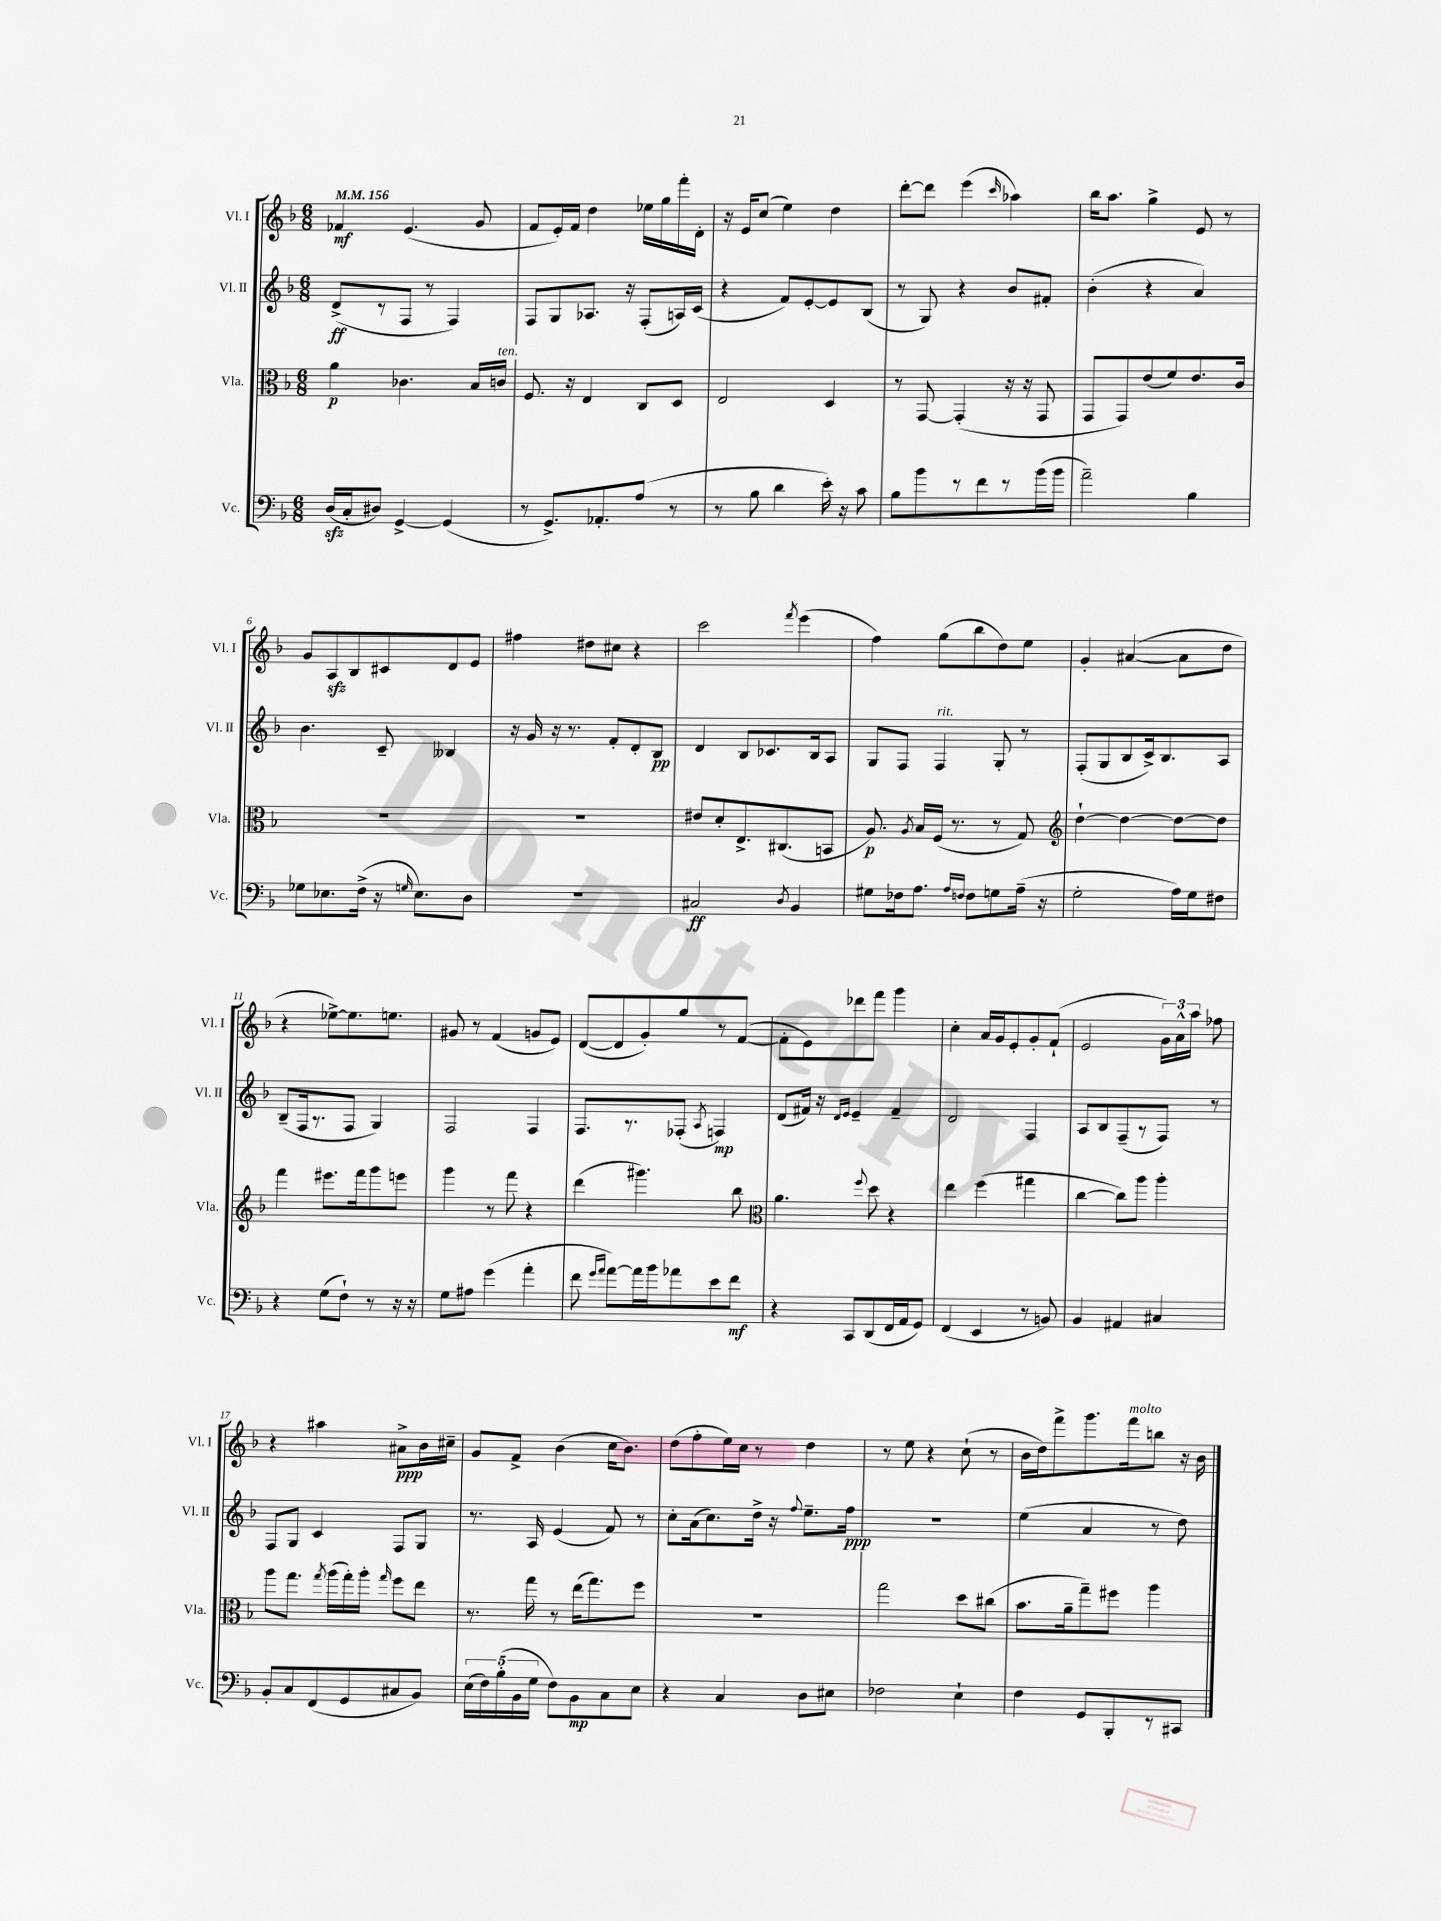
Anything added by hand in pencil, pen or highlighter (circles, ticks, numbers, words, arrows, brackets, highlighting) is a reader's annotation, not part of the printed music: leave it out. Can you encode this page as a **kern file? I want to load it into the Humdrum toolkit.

**kern	**kern	**kern	**kern
*staff4	*staff3	*staff2	*staff1
*clefF4	*clefC3	*clefG2	*clefG2
*k[b-]	*k[b-]	*k[b-]	*k[b-]
*M6/8	*M6/8	*M6/8	*M6/8
*MM156	*MM156	*MM156	*MM156
(16D	4a	(8d^	4f-
16C'	.	.	.
8D#)	.	8r	.
[4GG^	4.c-	8F	(4.e
.	.	8r	.
(4GG]	.	4F)	.
.	16B-	.	8g
.	16c	.	.
=	=	=	=
8r	8.F	8F	8f
8.GG^)	.	8G	16e')
.	16r	.	16f
.	4E	8.A-	4dd
8.AA-'	.	.	.
.	.	16r	.
(8A	8C	(8F'	16ee-
.	.	.	16gg
8r	8D	16A)	16fff'
.	.	(16c	16d'
=	=	=	=
8r	2E	4r	16r
.	.	.	16e
8B-	.	.	(8cc
4d	.	8f)	4ee)
.	.	[8e'	.
16e')	4D	8e]	4dd
16r	.	.	.
8c	.	(8B-	.
=	=	=	=
8B-	8r	8r	[8ddd'
8b-	[8GG	8G)	8ddd]
8r	(4GG']	4r	(4eee
8f	.	.	.
.	.	.	16qqccc
8r	16r	8b-	4aa-)
.	16r	.	.
(16b-	8GG	8f#'	.
16b-	.	.	.
=	=	=	=
2a~)	8GG	(4b-'	16bb-
.	.	.	8.aa
.	8GG)	.	.
.	(8e	4r	4gg^
.	8f)	.	.
4B-	8.e	4a)	8e
.	.	.	8r
.	16c	.	.
=	=	=	=
8G-	2.r	4.b-	8g
8.E-	.	.	8A
.	.	.	8B-
(16F^	.	.	.
16r	.	8c~	8c#
16qqG	.	.	.
8.E-)	.	.	.
.	.	4B--	8d
8D	.	.	8e
=	=	=	=
2.r	2.r	16r	4ff#
.	.	16g	.
.	.	16r	.
.	.	8.r	.
.	.	.	8dd#
.	.	8f'	8cc#
.	.	8d'	4r
.	.	8B-	.
=	=	=	=
2C#	8e#	4d	2ccc
.	8d'	.	.
.	8.E^	8B-	.
.	.	8.c-	.
.	(8.C#	.	.
8qD	.	.	8qfff
4BB-	.	.	(4eee
.	.	16B-	.
.	8BB	8A	.
=	=	=	=
8G#	8.A)	8G	4ff)
16F-	.	8F	.
.	8qA	.	.
8.A	16B-	.	.
.	(16F	4F	(8gg
.	8.r	.	.
16qqA	.	.	.
16qqF	.	.	.
8F	.	.	8bb-
8G	8r	8G'	8dd)
(16A~	8G)	8r	8ee
16r	.	.	.
=	=	=	=
*	*clefG2	*	*
2G'	[4dd`	(8F'	4g'
.	.	8G	.
.	4dd_	8B-	([4a#
.	.	16c^)	.
.	.	8.B-	.
16A)	8dd_	.	8a#]
16G	.	.	.
8F#	8dd]	8A	8dd
=	=	=	=
4r	4fff	(8B-~	4r
.	.	16F	.
.	.	8.r	.
(8G	8.eee#	.	[8ee-^)
8F`)	.	8F	8.ee-]
.	16fff	.	.
8r	8ggg	4G)	.
.	.	.	8.ee
16r	8eee	.	.
16r	.	.	.
=	=	=	=
8G	4ggg	2F	8g#
8A#	.	.	8r
(4g	8r	.	(4f
.	8fff	.	.
4a'	4r	4F	8g
.	.	.	8e)
=	=	=	=
8f	(4ddd	8.F	([8d
16qqg	.	.	.
16qqa	.	.	.
[8a)	.	.	8d]
.	.	8.r	.
16a]	4.ggg#)	.	8g')
16b-	.	.	.
8a-	.	(8F-'	8gg
.	.	8qA	.
8e	.	4F)	8r
8f	8bb-	.	([8f
=	=	=	=
*	*clefC3	*	*
4r	4.a	(8d	8f']
.	.	16f#)	8e)
.	.	16r	.
.	.	16qqd	.
.	.	16qqe	.
8CC	.	4e~	8ddd-
.	8qqff	.	.
(8DD	8dd	.	8fff
16FF	4r	4f#~	4ggg
16AA	.	.	.
8GG)	.	.	.
=	=	=	=
(4FF	4ee	2d	4cc'
4EE	(4ff	.	16a
.	.	.	16g
.	.	.	8e'
8r	4gg#	4F	8g'
8BB)	.	.	(8f`
=	=	=	=
4BB-	[4cc	8A	2e
.	.	8B-	.
4AA#	8cc])	(8F~	.
.	8aa	8r	.
4C#	4aa'	8F)	24g)
.	.	.	24a^^
.	.	.	24aa
.	.	8r	8ff-
=	=	=	=
8BB-'	8aa	8F	4r
8C	8.gg	8G	.
(8FF	.	4c	4aa#
.	8qgg	.	.
.	(16aa	.	.
8GG	16gg')	.	.
.	16aa'	.	.
.	16qqgg	.	.
8C#	8ff	8F	8a#^
8BB-)	8ee	8G	16b-
.	.	.	16cc#~
=	=	=	=
(20E	8.r	8.r	8g
20F)	.	.	.
(20B-'	.	.	.
.	.	.	8f^
20BB-	.	.	.
.	16gg	16A	.
20G	.	.	.
8F)	8r	(4e	(4b-
8BB-	(16ee	.	.
.	8.gg)	.	.
8C	.	8f)	16cc
.	.	.	8.b-)
8E	8ff	8r	.
=	=	=	=
4r	2.r	8cc'	(8dd
.	.	(16a	8ff'
.	.	8.cc)	.
4C	.	.	16ee)
.	.	.	16cc
.	.	16dd^	8r
.	.	16r	.
.	.	8qqff	.
8D	.	8.ee~	4dd
8E#	.	.	.
.	.	16ff	.
=	=	=	=
2F-	2gg	2.r	8r
.	.	.	8ee
.	.	.	4r
4E`	8dd	.	(8cc`
.	(8cc#	.	8r
=	=	=	=
4F	8.b-	(4ee	16b-
.	.	.	16dd)
.	.	.	8fff^
.	16a~	.	.
8GG	8gg~)	4a	8.ggg
8BBB-'	8ff#	.	.
.	.	.	16fff
8r	4aa	8r	8bb
8CC#	.	8dd)	16r
.	.	.	16b-
==	==	==	==
*-	*-	*-	*-
